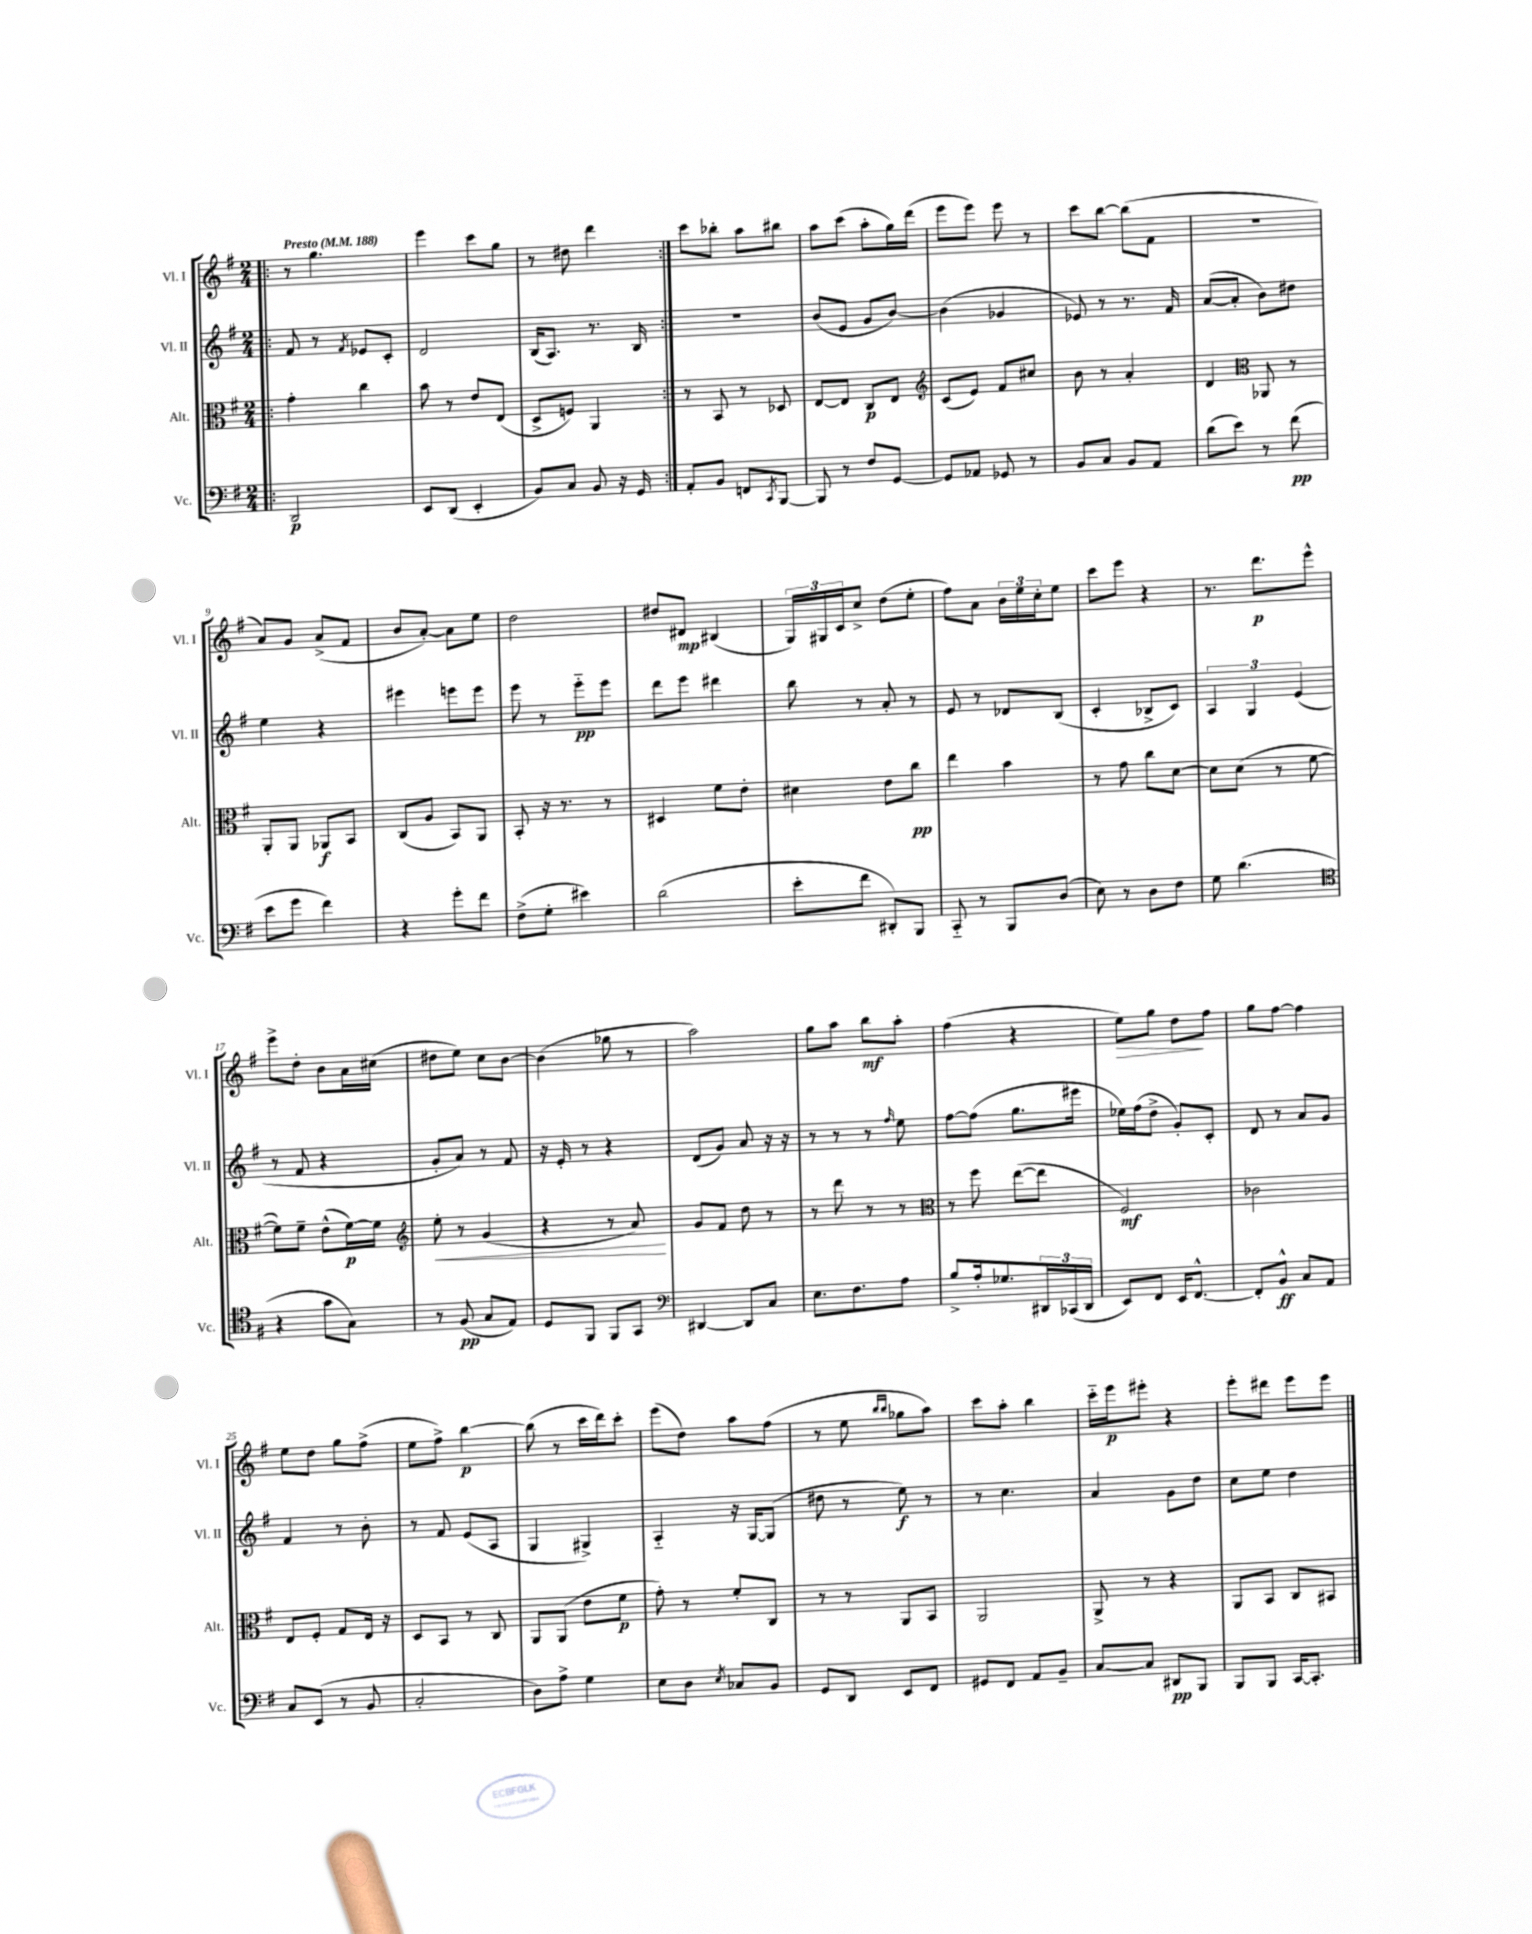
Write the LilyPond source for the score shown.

<<
\new StaffGroup <<
\new Staff = "s0" \with { instrumentName = "Vl. I" shortInstrumentName = "Vl. I" } {
    \clef treble \key g \major \numericTimeSignature \time 2/4 \tempo "Presto" 4 = 188
    \repeat volta 2 { \bar ".|:" r8 g''4. |
    e'''4 c'''8 g''8 |
    r8 dis''8 d'''4 | }
    c'''8 bes''8-. a''8 bis''8 |
    a''8 c'''8( a''8-. g''16) d'''16( |
    e'''8 e'''8) e'''8 r8 |
    c'''8 b''8~ b''8( fis'8 |
    r2 |
    a'8) g'8 a'8->( fis'8 |
    b'8 a'8~-.) a'8 e''8 |
    d''2 |
    dis''8 dis'8\mp bis4( |
    \tuplet 3/2 { g16) gis16 c'16 } c''8-> d''8( e''8-. |
    fis''8) a'8 \tuplet 3/2 { b'16 e''16 c''16-. } e''8 |
    c'''8 e'''8 r4 |
    r8. d'''8.\p e'''8-^ |
    e'''8-> d''8-. b'8 a'16 cis''16( |
    dis''8 e''8) c''8 b'8~ |
    b'4( ges''8 r8 |
    a''2) |
    g''8 a''8 b''8\mf a''8-. |
    fis''4( r4 |
    e''8\>) g''8 d''8\! fis''8 |
    g''8 fis''8~ fis''4 |
    e''8 d''8 g''8 fis''8->( |
    e''8 fis''8->) b''4~\p |
    b''8( r8 c'''16 d'''16) c'''8-. |
    e'''8( d''8) a''8 fis''8( |
    r8 e''8 \grace { b''16 b''16 } ges''8 a''8) |
    c'''8 a''8-. b''4 |
    c'''16-_ e'''16\p eis'''8-. r4 |
    e'''8-. dis'''8 e'''8 e'''8 \bar "|." |
}
\new Staff = "s1" \with { instrumentName = "Vl. II" shortInstrumentName = "Vl. II" } {
    \clef treble \key g \major \numericTimeSignature \time 2/4
    \repeat volta 2 { \bar ".|:" fis'8 r8 \acciaccatura { fis'8 } ees'8 c'8-. |
    d'2 |
    b16( a8.) r8. b16 | }
    R2 |
    b'8( e'8 g'8 b'8~) |
    b'4( ges'4 |
    ees'8) r8 r8. fis'16 |
    a'8~( a'8-. b'8) dis''8 |
    e''4 r4 |
    eis'''4 e'''8 e'''8 |
    e'''8 r8 e'''8-_\pp e'''8 |
    d'''8 e'''8 dis'''4 |
    b''8 r8 a'8-. r8 |
    e'8 r8 des'8 b8( |
    c'4-. bes8-> c'8) |
    \tuplet 3/2 { a4 g4 e'4( } |
    r8 fis'8 r4 |
    g'8-. a'8) r8 fis'8 |
    r16 e'16-. r8 r4 |
    d'8( g'8) a'8 r16 r16 |
    r8 r8 r8 \grace { fis''16 } e''8 |
    fis''8~ fis''8( g''8. eis'''16 |
    ees''16) fis''16( d''8-> g'8-.) c'8-. |
    d'8 r8 a'8 g'8 |
    fis'4 r8 b'8-. |
    r8 fis'8 e'8( a8 |
    g4 gis4->) |
    a4-_ r16 g16~ g8( |
    dis''8 r8 e''8\f) r8 |
    r8 c''4. |
    a'4 g'8 d''8 |
    c''8 e''8 d''4 \bar "|." |
}
\new Staff = "s2" \with { instrumentName = "Alt." shortInstrumentName = "Alt." } {
    \clef alto \key g \major \numericTimeSignature \time 2/4
    \repeat volta 2 { \bar ".|:" g'4-. c''4 |
    b'8 r8 e'8 e8( |
    d8-> f8) a,4 | }
    r8 b,8 r8 des8 |
    e8~ e8 c8\p e8 |
    \clef treble c'8( e'8) fis'8 cis''8 |
    b'8 r8 a'4-. |
    d'4 \clef alto aes,8 r8 |
    a,8-. a,8 aes,8\f b,8 |
    c8( a8 b,8) a,8 |
    b,8-. r16 r8. r8 |
    dis4 fis'8 e'8-. |
    dis'4 e'8 c''8\pp |
    e''4 b'4 |
    r8 g'8 c''8 d'8~ |
    d'8 d'8( r8 fis'8~ |
    fis'8) fis'8-- e'8-^( fis'16~\p) fis'16 |
    \clef treble e''8-.\< r8 g'4( |
    r4 r8 a'8\!) |
    g'8 fis'8 d''8 r8 |
    r8 d'''8 r8 r8 |
    \clef alto r8 fis''8 e''8~( e''8 |
    fis2\mf) |
    ces'2 |
    e8 fis8-. g8 e16 r16 |
    d8 b,8 r8 c8 |
    a,8 a,8( e'8 fis'8\p |
    g'8-.) r8 fis'8-. c8 |
    r8 r8 a,8 b,8 |
    a,2 |
    a,8-> r8 r4 |
    a,8 b,8 c8 bis,8 \bar "|." |
}
\new Staff = "s3" \with { instrumentName = "Vc." shortInstrumentName = "Vc." } {
    \clef bass \key g \major \numericTimeSignature \time 2/4
    \repeat volta 2 { \bar ".|:" d,2\p |
    e,8 d,8( e,4-. |
    b,8) c8 b,8 r16 g,16 | }
    a,8-. b,8 f,8 \acciaccatura { c,8 } b,,8~ |
    b,,8 r8 fis8 g,8~ |
    g,8 aes,8 ges,8 r8 |
    b,8 c8 b,8 a,8 |
    d'8( e'8) r8 fis'8\pp( |
    e'8 g'8 fis'4) |
    r4 g'8-. fis'8 |
    fis8->( g8-. eis'4) |
    d'2( |
    e'8-. fis'8 dis,8-.) b,,8 |
    c,8-_ r8 b,,8 d8( |
    e8) r8 d8 fis8 |
    g8 d'4.( |
    \clef tenor r4 g'8 g8) |
    r8 fis8\pp( g8 e8) |
    d8 fis,8 fis,8 g,8 |
    \clef bass dis,4~ dis,8 c8 |
    e8. fis8. a8 |
    b8-> a16-. ges8. \tuplet 3/2 { dis,16 ces,16( dis,16 } |
    e,8) fis,8 e,16 fis,8.~-^ |
    fis,8-. b,8-^\ff c8 a,8 |
    c8 e,8( r8 b,8 |
    c2-. |
    d8) a8-> g4 |
    e8 d8 \acciaccatura { e8 } ces8 b,8 |
    g,8 d,8 e,8 fis,8 |
    gis,8 fis,8 a,8 b,8-- |
    c8~ c8 dis,8\pp b,,8 |
    b,,8 b,,8 c,16~ c,8.-. \bar "|." |
}
>>
>>
